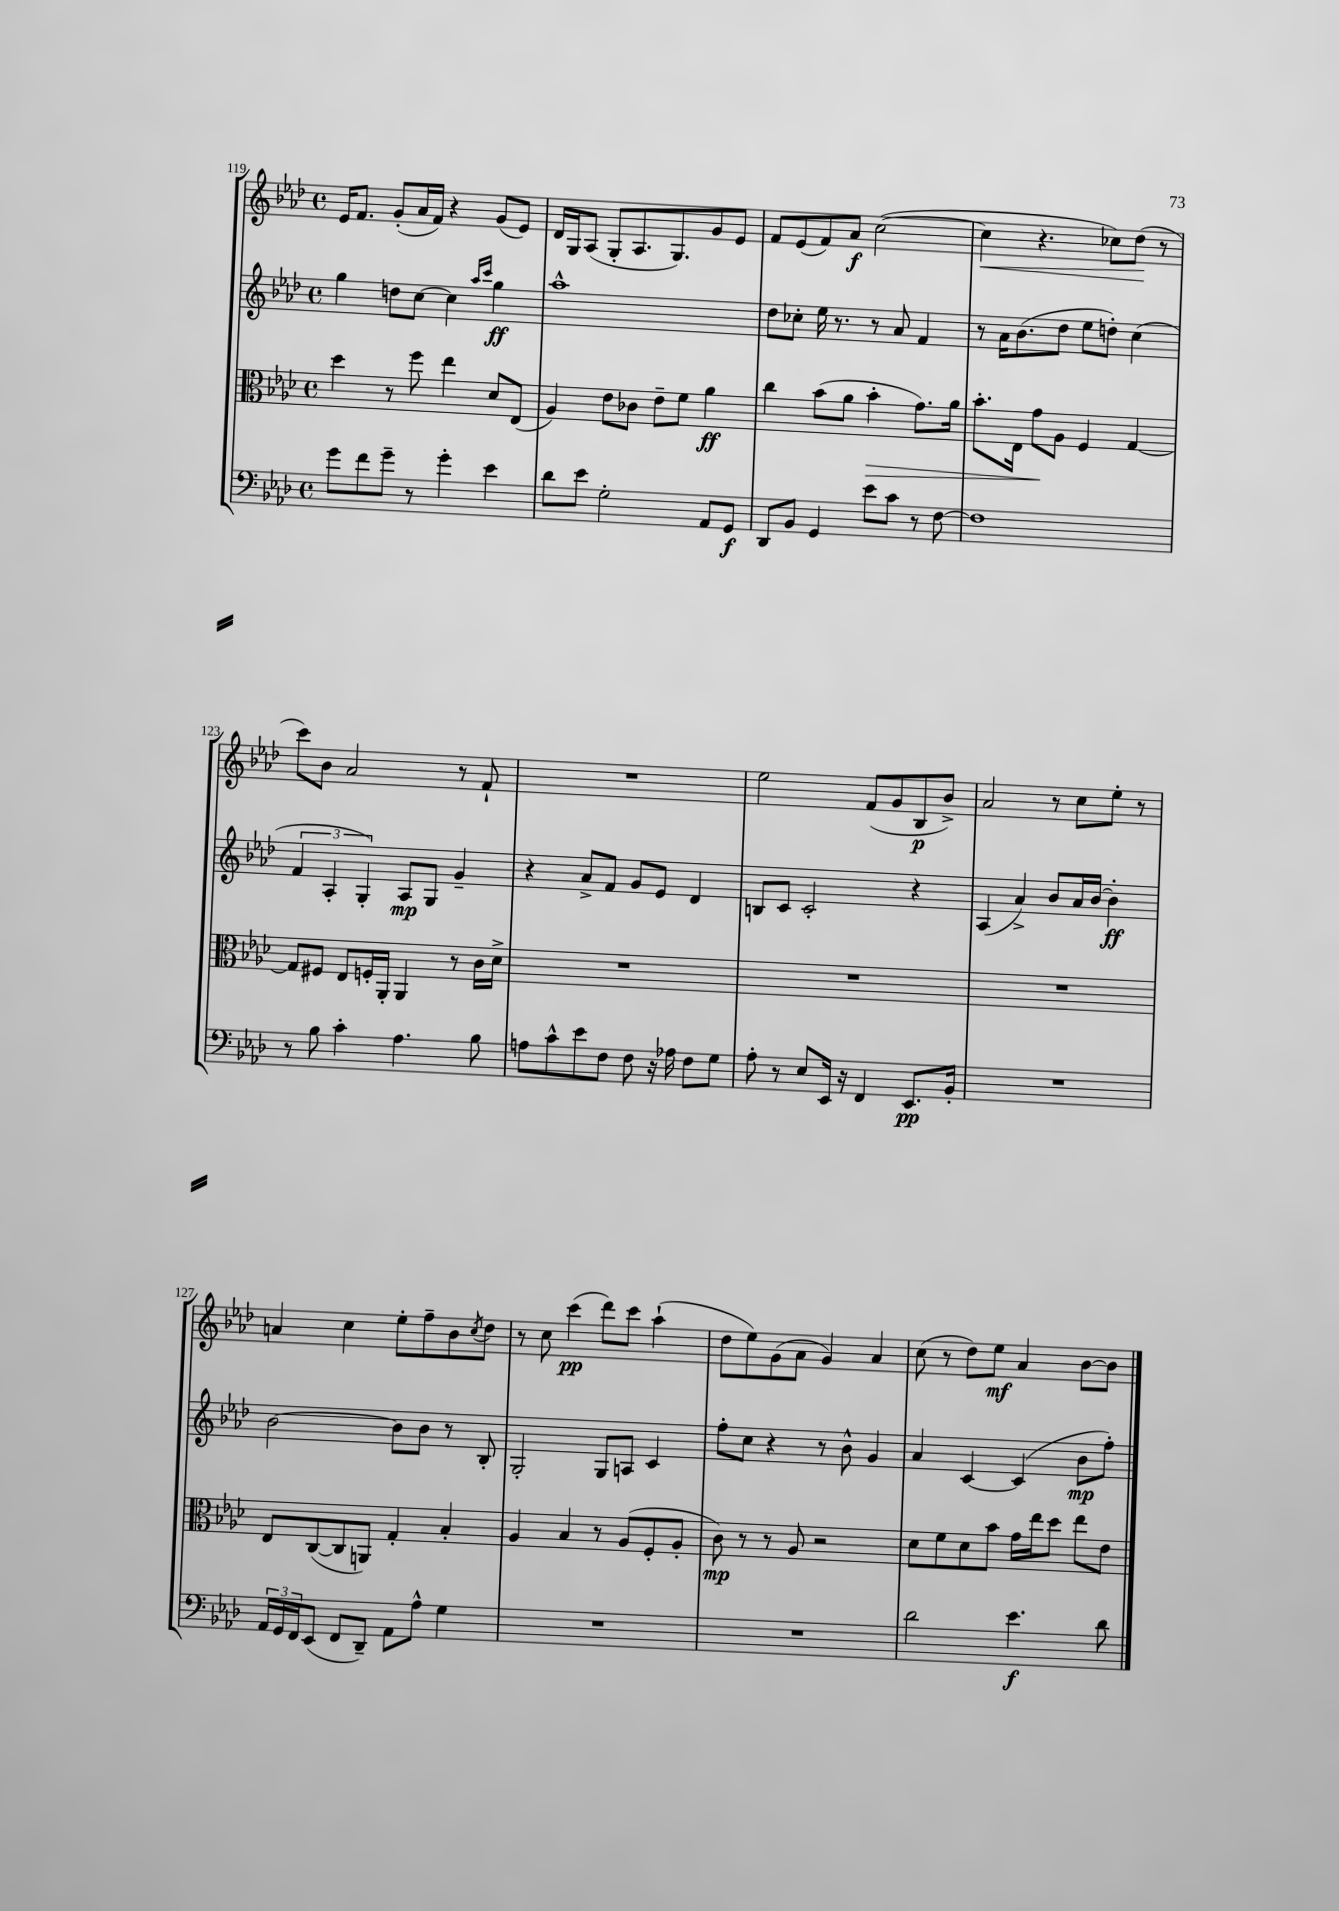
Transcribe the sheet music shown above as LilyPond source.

<<
\new StaffGroup <<
\new Staff = "s0" {
    \clef treble \key aes \major \defaultTimeSignature \time 4/4
    ees'16 f'8. g'8-.( aes'16 f'16) r4 g'8( ees'8) |
    des'16 g16 aes8( g8-. aes8. g8.) g'8 ees'8 |
    f'8 ees'8( f'8) aes'8\f c''2~( |
    c''4\< r4. ces''8) des''8\!( r8 |
    c'''8) bes'8 aes'2 r8 f'8-! |
    R1 |
    ees''2 f'8( g'8 bes8\p bes'8->) |
    aes'2 r8 c''8 ees''8-. r8 |
    a'4 c''4 ees''8-. f''8-- bes'8 \acciaccatura { c''8 } des''8 |
    r8 c''8 c'''4\pp( des'''8) c'''8 aes''4-!( |
    des''8 ees''8) g'8( aes'8 g'4) aes'4 |
    c''8( r8 des''8) ees''8\mf aes'4 bes'8~ bes'8 \bar "|." |
}
\new Staff = "s1" {
    \clef treble \key aes \major \defaultTimeSignature \time 4/4
    g''4 d''8 c''8~ c''4 \grace { aes''16 c'''16 } g''4\ff |
    aes''1-^ |
    des''8 ces''8-. ees''16 r8. r8 aes'8 f'4 |
    r8 aes'16 bes'8.( des''8 ees''8 d''8-.) c''4( |
    \tuplet 3/2 { f'4 aes4-. g4-.) } aes8\mp g8 g'4-- |
    r4 aes'8-> f'8 g'8 ees'8 des'4 |
    b8 c'8 c'2-. r4 |
    aes4( aes'4->) bes'8 aes'16 bes'16~ bes'4-.\ff |
    bes'2~ bes'8 bes'8 r8 bes8-. |
    g2-. g8 a8 c'4 |
    f''8-. c''8 r4 r8 bes'8-^ g'4 |
    aes'4 c'4~ c'4( bes'8\mp f''8-.) \bar "|." |
}
\new Staff = "s2" {
    \clef alto \key aes \major \defaultTimeSignature \time 4/4
    des''4 r8 f''8 ees''4 des'8 ees8( |
    aes4) ees'8 ces'8 ees'8-- f'8 aes'4\ff |
    c''4 bes'8( aes'8 bes'4-.\> g'8.) aes'16 |
    bes'8.-. ees16 g'8\! aes8 f4 g4~ |
    g8 fis8 ees8 f16-. aes,16-. aes,4 r8 c'16 des'16-> |
    R1 |
    R1 |
    R1 |
    ees8 c8~( c8 a,8) g4-. bes4-. |
    aes4 bes4 r8 aes8( f8-. aes8-. |
    c'8\mp) r8 r8 aes8 r2 |
    des'8 f'8 des'8 bes'8 g'16 ees''16 des''8 ees''8 ees'8 \bar "|." |
}
\new Staff = "s3" {
    \clef bass \key aes \major \defaultTimeSignature \time 4/4
    g'8 f'8 g'8-- r8 g'4-. ees'4 |
    des'8 ees'8 g2-. aes,8 g,8\f |
    des,8 bes,8 g,4 ees'8 c'8 r8 f8~ |
    f1 |
    r8 bes8 c'4-. aes4. bes8 |
    a8 c'8-^ ees'8 f8 f8 r16 aes16 f8 g8 |
    aes8-. r8 ees8 ees,16 r16 f,4 ees,8.\pp bes,16-. |
    R1 |
    \tuplet 3/2 { aes,16 g,16 f,16 } ees,8( f,8 des,8--) aes,8 aes8-^ g4 |
    R1 |
    R1 |
    des'2 ees'4.\f des'8 \bar "|." |
}
>>
>>
\layout { \context { \Score currentBarNumber = #119 } }
